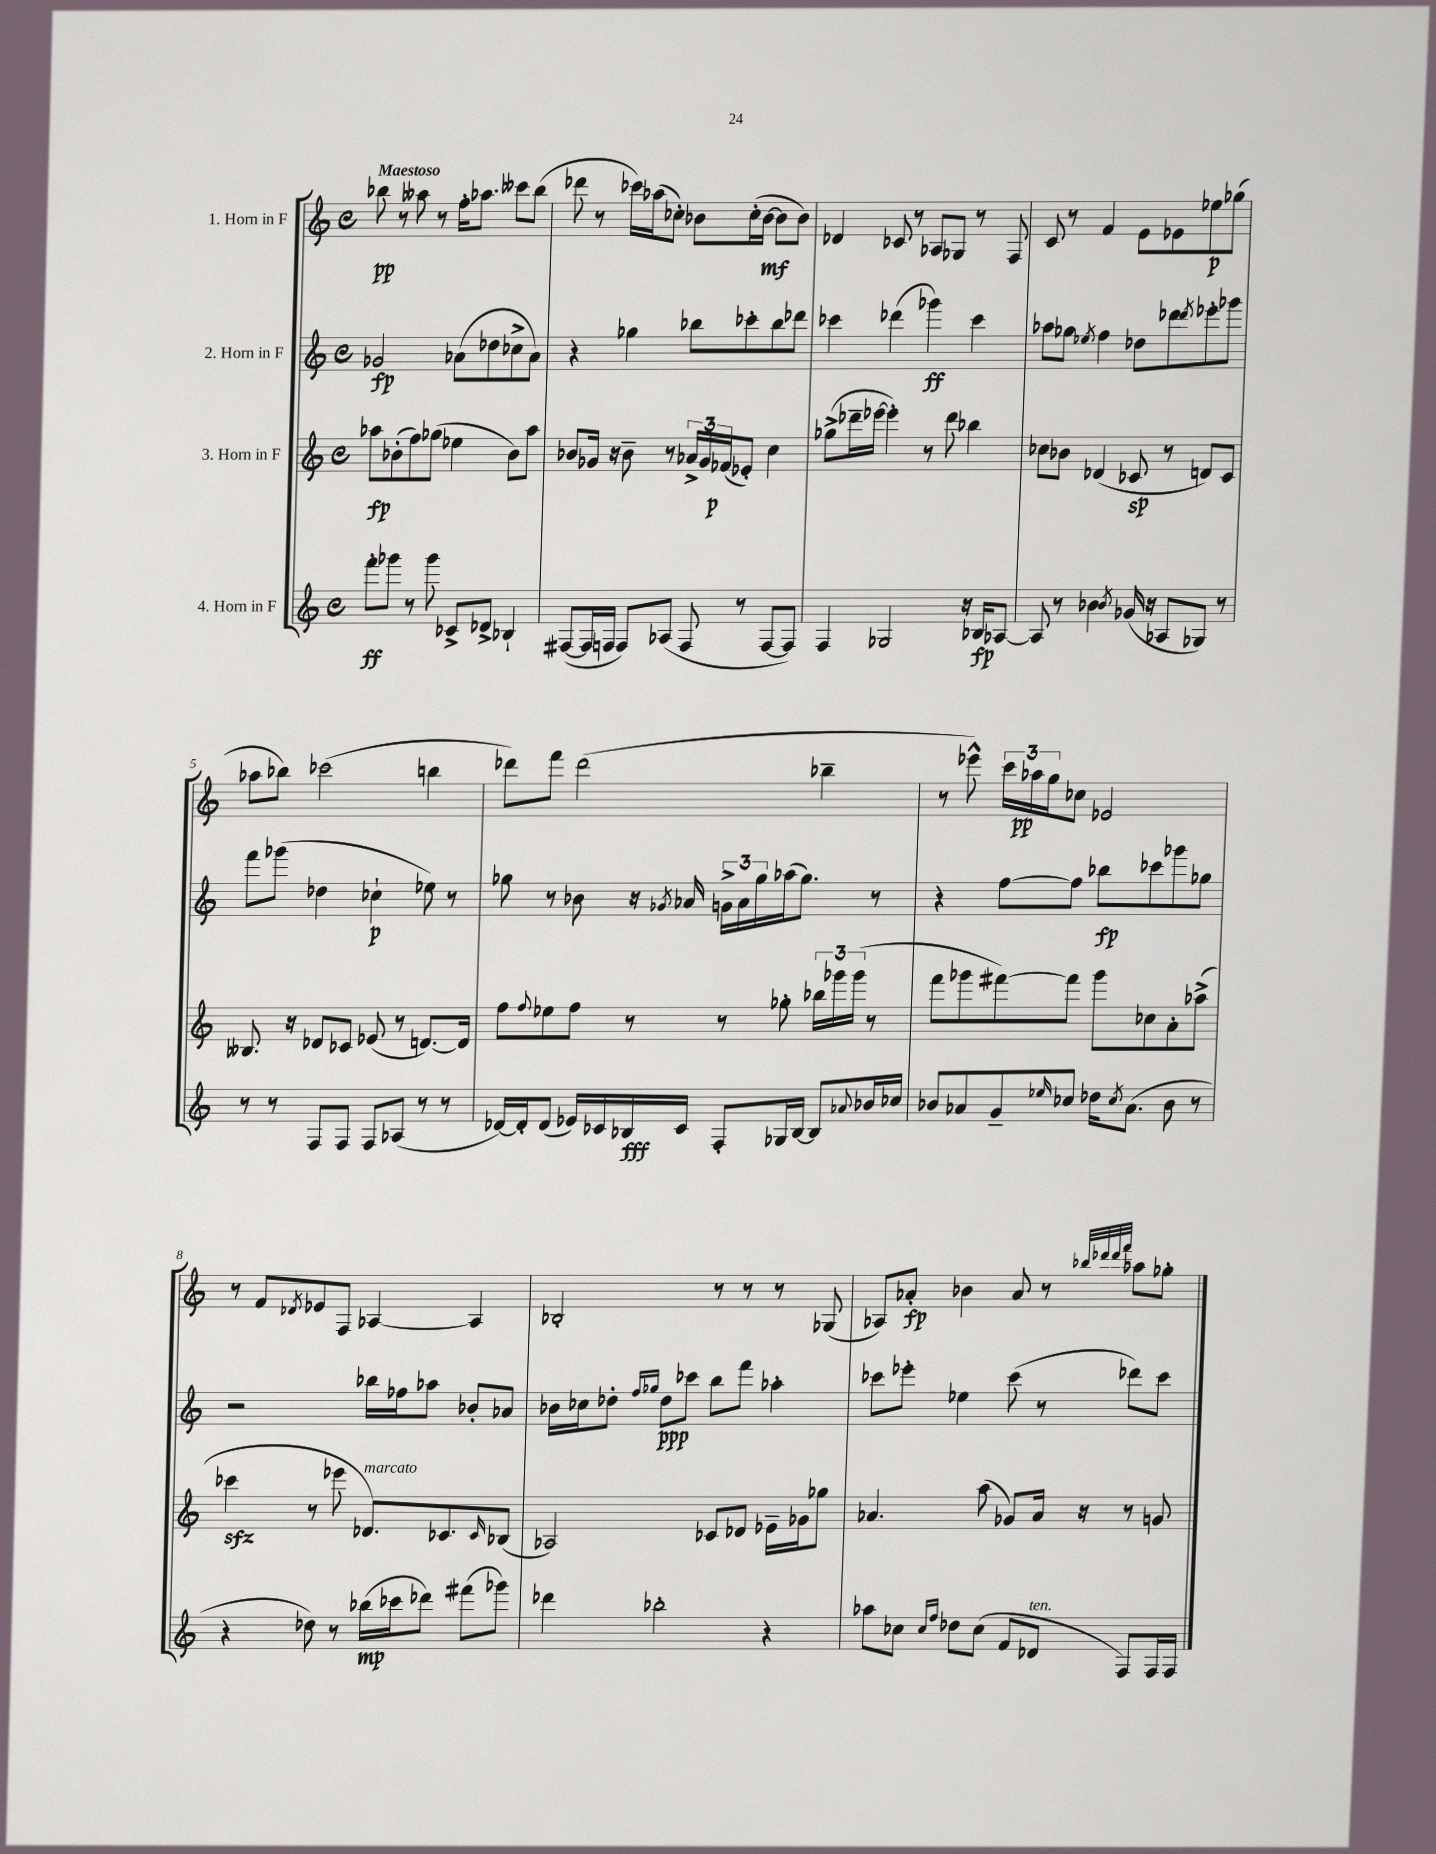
<<
\new StaffGroup <<
\new Staff = "s0" \with { instrumentName = "1. Horn in F" } {
    \clef treble \key c \major \defaultTimeSignature \time 4/4 \tempo "Maestoso"
    bes''8\pp r8 aeses''8 r8 f''16-. aes''8. ceses'''8 bes''8( |
    des'''8 r8 ces'''16) aes''16( ces''8-.) bes'8 ces''16-.( bes'16~\mf bes'8 bes'8) |
    des'4 ces'8 r8 aes8 ges8 r8 f8 |
    c'8 r8 f'4 e'8 ees'8 ees''8\p ges''8( |
    aes''8 bes''8) ces'''2( b''4 |
    des'''8) f'''8 des'''2( bes''4-- |
    r8 ees'''8-^) \tuplet 3/2 { c'''16 aes''16\pp g''16 } ces''8 ees'2 |
    r8 f'8 \acciaccatura { des'8 } ees'8 f8 aes4~ aes4 |
    bes2-. r8 r8 r8 ges8( |
    aes8) aes'8-.\fp bes'4 aes'8 r8 \grace { bes''32 des'''32 des'''32 f'''32 } aes''8 ges''8-. \bar "|." |
}
\new Staff = "s1" \with { instrumentName = "2. Horn in F" } {
    \clef treble \key c \major \defaultTimeSignature \time 4/4
    ges'2\fp aes'8( des''8 ces''8-> aes'8) |
    r4 ges''4 bes''8 ces'''8-. bes''8 des'''8 |
    ces'''4 des'''4( ges'''4\ff) ces'''4 |
    aes''8 ges''8 \acciaccatura { ees''8 } f''4 des''8 des'''8 \acciaccatura { des'''8 } ees'''8-. ges'''8 |
    f'''8 ges'''8( des''4 ces''4-!\p ees''8) r8 |
    ges''8 r8 bes'8 r16 \acciaccatura { ges'8 } aes'16 \tuplet 3/2 { g'16-> aes'16 ges''16 } aes''16( ges''8.) r8 |
    r4 f''8~ f''8 bes''8\fp ces'''8 ges'''8 ges''8 |
    r2 bes''16 fes''16 aes''8 bes'8-. aes'8 |
    bes'16 ces''16 des''8-. \grace { f''16 ges''16 } des''8\ppp ces'''8 b''8 f'''8 aes''4-. |
    ces'''8 ees'''8-. ees''4 ces'''8( r8 des'''8) ces'''8 \bar "|." |
}
\new Staff = "s2" \with { instrumentName = "3. Horn in F" } {
    \clef treble \key c \major \defaultTimeSignature \time 4/4
    aes''8\fp bes'8-.( f''8) ges''8( ees''4 bes'8) aes''8 |
    bes'8 ges'16 r16 bes'8-- r8 \tuplet 3/2 { aes'16-> ges'16 fes'16\p( } ees'8-.) c''4 |
    ges''8->( des'''16-- ees'''16~ ees'''4-.) r8 des'''8 bes''4 |
    ces''8 bes'8 des'4( ces'8\sp r8 d'8) ces'8 |
    beses8. r16 des'8 ces'8 ees'8( r8 d'8.~) d'16 |
    f''8 \appoggiatura { f''8 } ees''8 f''8 r8 r8 ges''8-. \tuplet 3/2 { bes''16 ges'''16 ges'''16( } r8 |
    f'''8 ges'''8 fis'''8~) fis'''8 ges'''8 ces''8 a'8-. aes''8->( |
    ces'''4\sfz r8 ees'''8 des'8.^\markup { \italic "marcato" }) ces'8. \grace { ces'16 } bes8( |
    aes2) ces'8 des'8 ees'16-- ges'16 ges''8 |
    aes'4. a''8( ges'8) aes'16 r16 r8 g'8 \bar "|." |
}
\new Staff = "s3" \with { instrumentName = "4. Horn in F" } {
    \clef treble \key c \major \defaultTimeSignature \time 4/4
    f'''8-.\ff ges'''8 r8 ges'''8 ces'8-> des'8-> bes4-! |
    fis8~( fis16 f16 f8) aes8( f8 r8 f8~ f8) |
    f4 ges2 r16 bes16\fp aes8~ |
    aes8 r8 bes'4 \acciaccatura { bes'8 } ges'16( r16 aes8 ges8) r8 |
    r8 r8 f8 f8 f8 aes8( r8 r8 |
    des'16~) des'16-. des'8( ees'16) ces'16 bes16\fff ces'16 f8-. ges16 bes16~ bes8 \appoggiatura { aes'8 } bes'16 ces''16 |
    bes'8 aes'8 g'8-- \grace { ees''16 } ces''8 des''16 \acciaccatura { ces''8 } aes'8.( bes'8 r8 |
    r4 des''8) r8 bes''16\mp( ces'''16 des'''8) fis'''8( ges'''8) |
    des'''4 bes''2-. r4 |
    aes''8 ces''8 \grace { ces''16 f''16 } des''8 ces''8( f'8 des'8^\markup { \italic "ten." } f8) f16 f16 \bar "|." |
}
>>
>>
